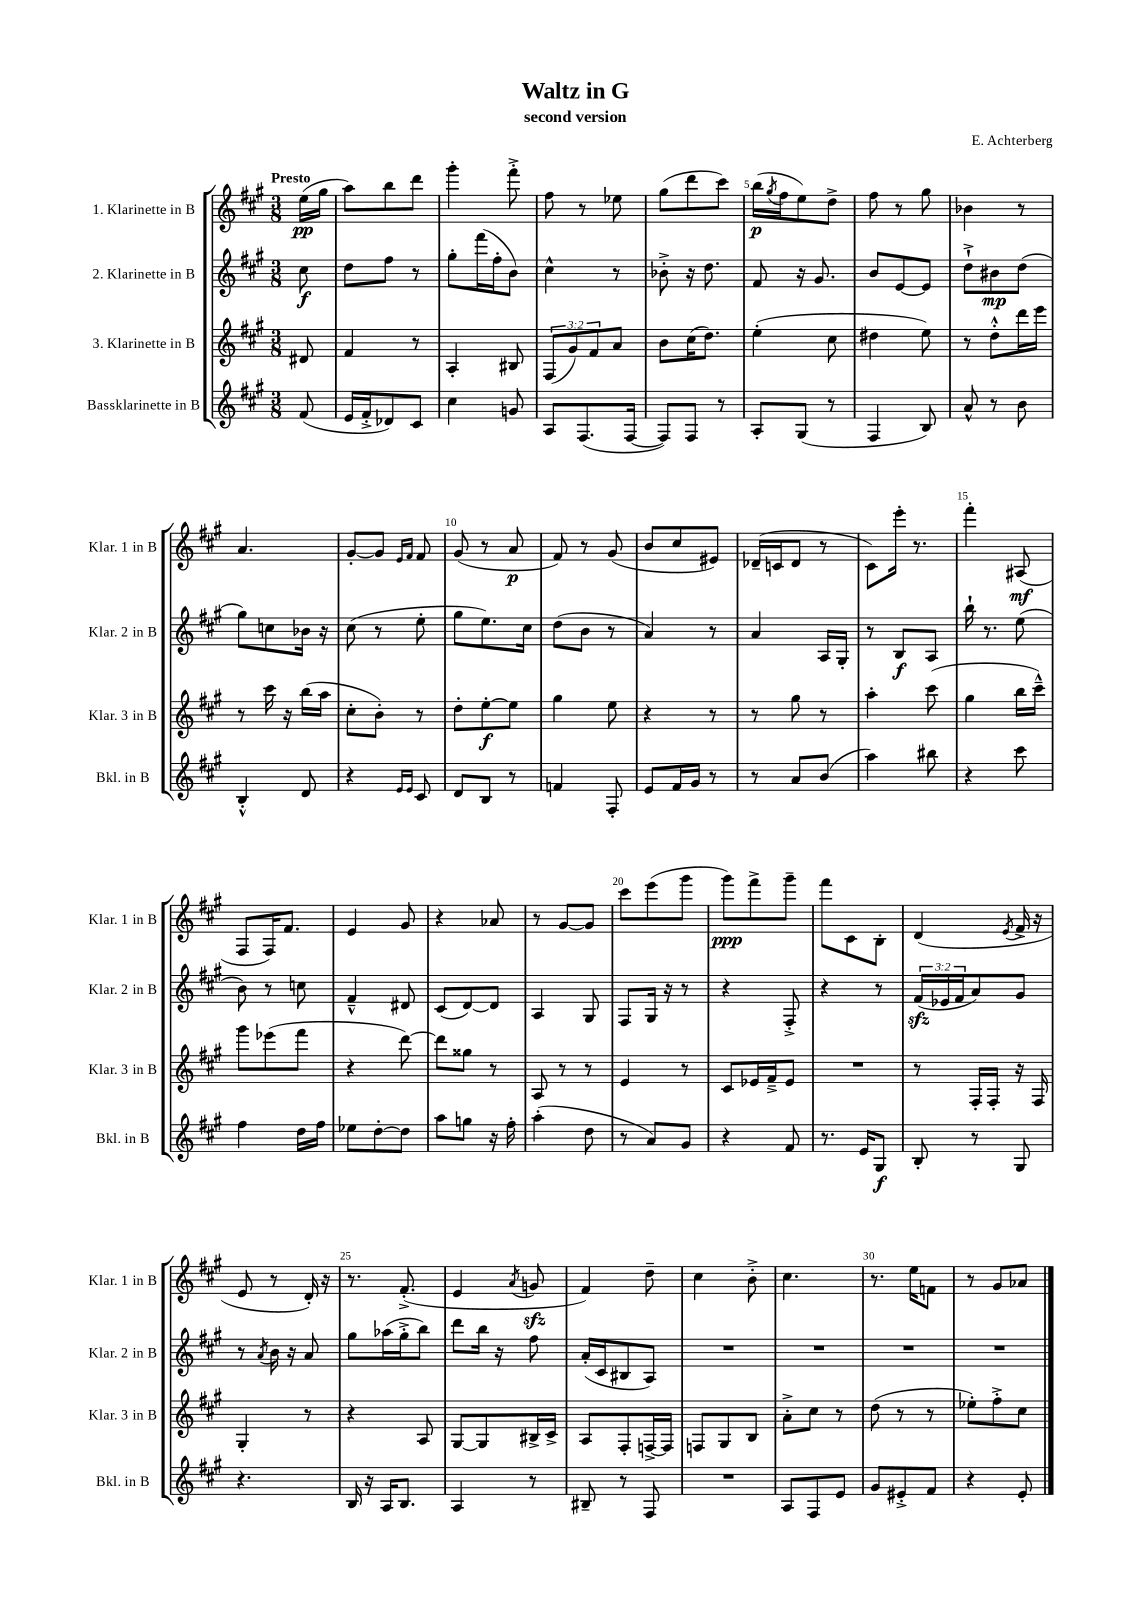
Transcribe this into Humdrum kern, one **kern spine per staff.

**kern	**kern	**kern	**kern
*staff4	*staff3	*staff2	*staff1
*clefG2	*clefG2	*clefG2	*clefG2
*k[f#c#g#]	*k[f#c#g#]	*k[f#c#g#]	*k[f#c#g#]
*M3/8	*M3/8	*M3/8	*M3/8
(8f#	8d#	8cc#	(16ee
.	.	.	16gg#
=	=	=	=
16e	4f#	8dd	8aa)
16f#'^	.	.	.
8d-)	.	8ff#	8bb
8c#	8r	8r	8ddd
=	=	=	=
4cc#	4A'	8gg#'	4ggg#'
.	.	(16fff#	.
.	.	16ff#'	.
8g	8B#	8b)	8fff#'^
=	=	=	=
8A	(12F#	4cc#^^	8ff#
.	12g#)	.	.
(8.F#	.	.	8r
.	12f#	.	.
.	8a	8r	8ee-
[16F#	.	.	.
=	=	=	=
8F#])	8b	8b-'^	(8gg#
8F#	(16cc#	16r	8ddd
.	8.dd)	8.dd	.
8r	.	.	8ccc#)
=	=	=	=
8A'	(4ee'	8f#	(16bb
.	.	.	8qgg#
.	.	.	16ff#
(8G#	.	16r	8ee)
.	.	8.g#	.
8r	8cc#	.	8dd^
=	=	=	=
4F#	4dd#	8b	8ff#
.	.	[8e	8r
8B)	8ee)	8e]	8gg#
=	=	=	=
8a^^	8r	8dd`^	4b-
8r	8dd'^^	8b#	.
8b	16ddd	(8dd	8r
.	16eee	.	.
=	=	=	=
4B'^^	8r	8gg#)	4.a
.	16ccc#	8cc	.
.	16r	.	.
8d	(16bb	16b-	.
.	16aa	16r	.
=	=	=	=
4r	8cc#'	(8cc#	[8g#'
.	8b')	8r	8g#]
16qqe	.	.	16qqe
16qqe	.	.	16qqf#
8c#	8r	8ee'	8f#
=	=	=	=
8d	8dd'	8gg#	(8g#
8B	[8ee'	8.ee)	8r
8r	8ee]	.	8a
.	.	16cc#	.
=	=	=	=
4f	4gg#	(8dd	8f#)
.	.	8b	8r
8F#'	8ee	8r	(8g#
=	=	=	=
8e	4r	4a)	8b
16f#	.	.	8cc#
16g#	.	.	.
8r	8r	8r	8e#)
=	=	=	=
8r	8r	4a	(16d-~
.	.	.	16c
8a	8gg#	.	8d-
(8b	8r	16A	8r
.	.	16G#'	.
=	=	=	=
4aa)	4aa'	8r	8c#)
.	.	8B	16eee'
.	.	.	8.r
8bb#	(8ccc#	8A	.
=	=	=	=
4r	4gg#	16bb`	4fff#'
.	.	8.r	.
8ccc#	16bb	(8ee	(8A#
.	16ccc#~^^)	.	.
=	=	=	=
4ff#	8ggg#	8b)	8F#
.	(8eee-	8r	16F#)
.	.	.	8.f#
16dd	8fff#	8cc	.
16ff#	.	.	.
=	=	=	=
8ee-	4r	4f#~^^	4e
[8dd'	.	.	.
8dd]	[8ddd)	8d#	8g#
=	=	=	=
8aa	8ddd]	(8c#	4r
8gg	8gg##	[8d)	.
16r	8r	8d]	8a-
16ff#'	.	.	.
=	=	=	=
(4aa'	8A	4A	8r
.	8r	.	[8g#
8dd	8r	8G#	8g#]
=	=	=	=
8r	4e	8F#	8ccc#
8a)	.	16G#	(8eee
.	.	16r	.
8g#	8r	8r	8ggg#
=	=	=	=
4r	8c#	4r	8ggg#)
.	16e-	.	8fff#^
.	16f#~^	.	.
8f#	8e-	8F#'^	8ggg#~
=	=	=	=
8.r	4.r	4r	8fff#
.	.	.	8c#
16e	.	.	.
8G#	.	8r	8B'
=	=	=	=
8B'	8r	(24f#	(4d
.	.	24e-	.
.	.	24f#	.
8r	16F#'	8a)	.
.	16F#'	.	.
.	.	.	8qe
8G#	16r	8g#	16f#^
.	16F#	.	16r
=	=	=	=
4.r	4G#'	8r	8e
.	.	8qa	.
.	.	16b	8r
.	.	16r	.
.	8r	8a	16d')
.	.	.	16r
=	=	=	=
16B	4r	8gg#	8.r
16r	.	.	.
16A	.	(16aa-	.
8.B	.	16gg#'^	(8.f#'^
.	8A	8bb)	.
=	=	=	=
4A	[8G#	8ddd	4e
.	8G#]	16bb	.
.	.	16r	.
.	.	.	8qa
8r	16B#^	8ff#	8g
.	16c#^	.	.
=	=	=	=
8B#~	8A	(16a'	4f#)
.	.	16c#	.
8r	8F#'	8B#	.
8F#	[16F^	8A)	8dd~
.	16F]	.	.
=	=	=	=
4.r	8F	4.r	4cc#
.	8G#	.	.
.	8B	.	8b'^
=	=	=	=
8A	8a'^	4.r	4.cc#
8F#	8cc#	.	.
8e	8r	.	.
=	=	=	=
8g#	(8dd	4.r	8.r
8e#'^	8r	.	.
.	.	.	16ee
8f#	8r	.	8f
=	=	=	=
4r	8ee-')	4.r	8r
.	8ff#'^	.	8g#
8e'	8cc#	.	8a-
==	==	==	==
*-	*-	*-	*-
